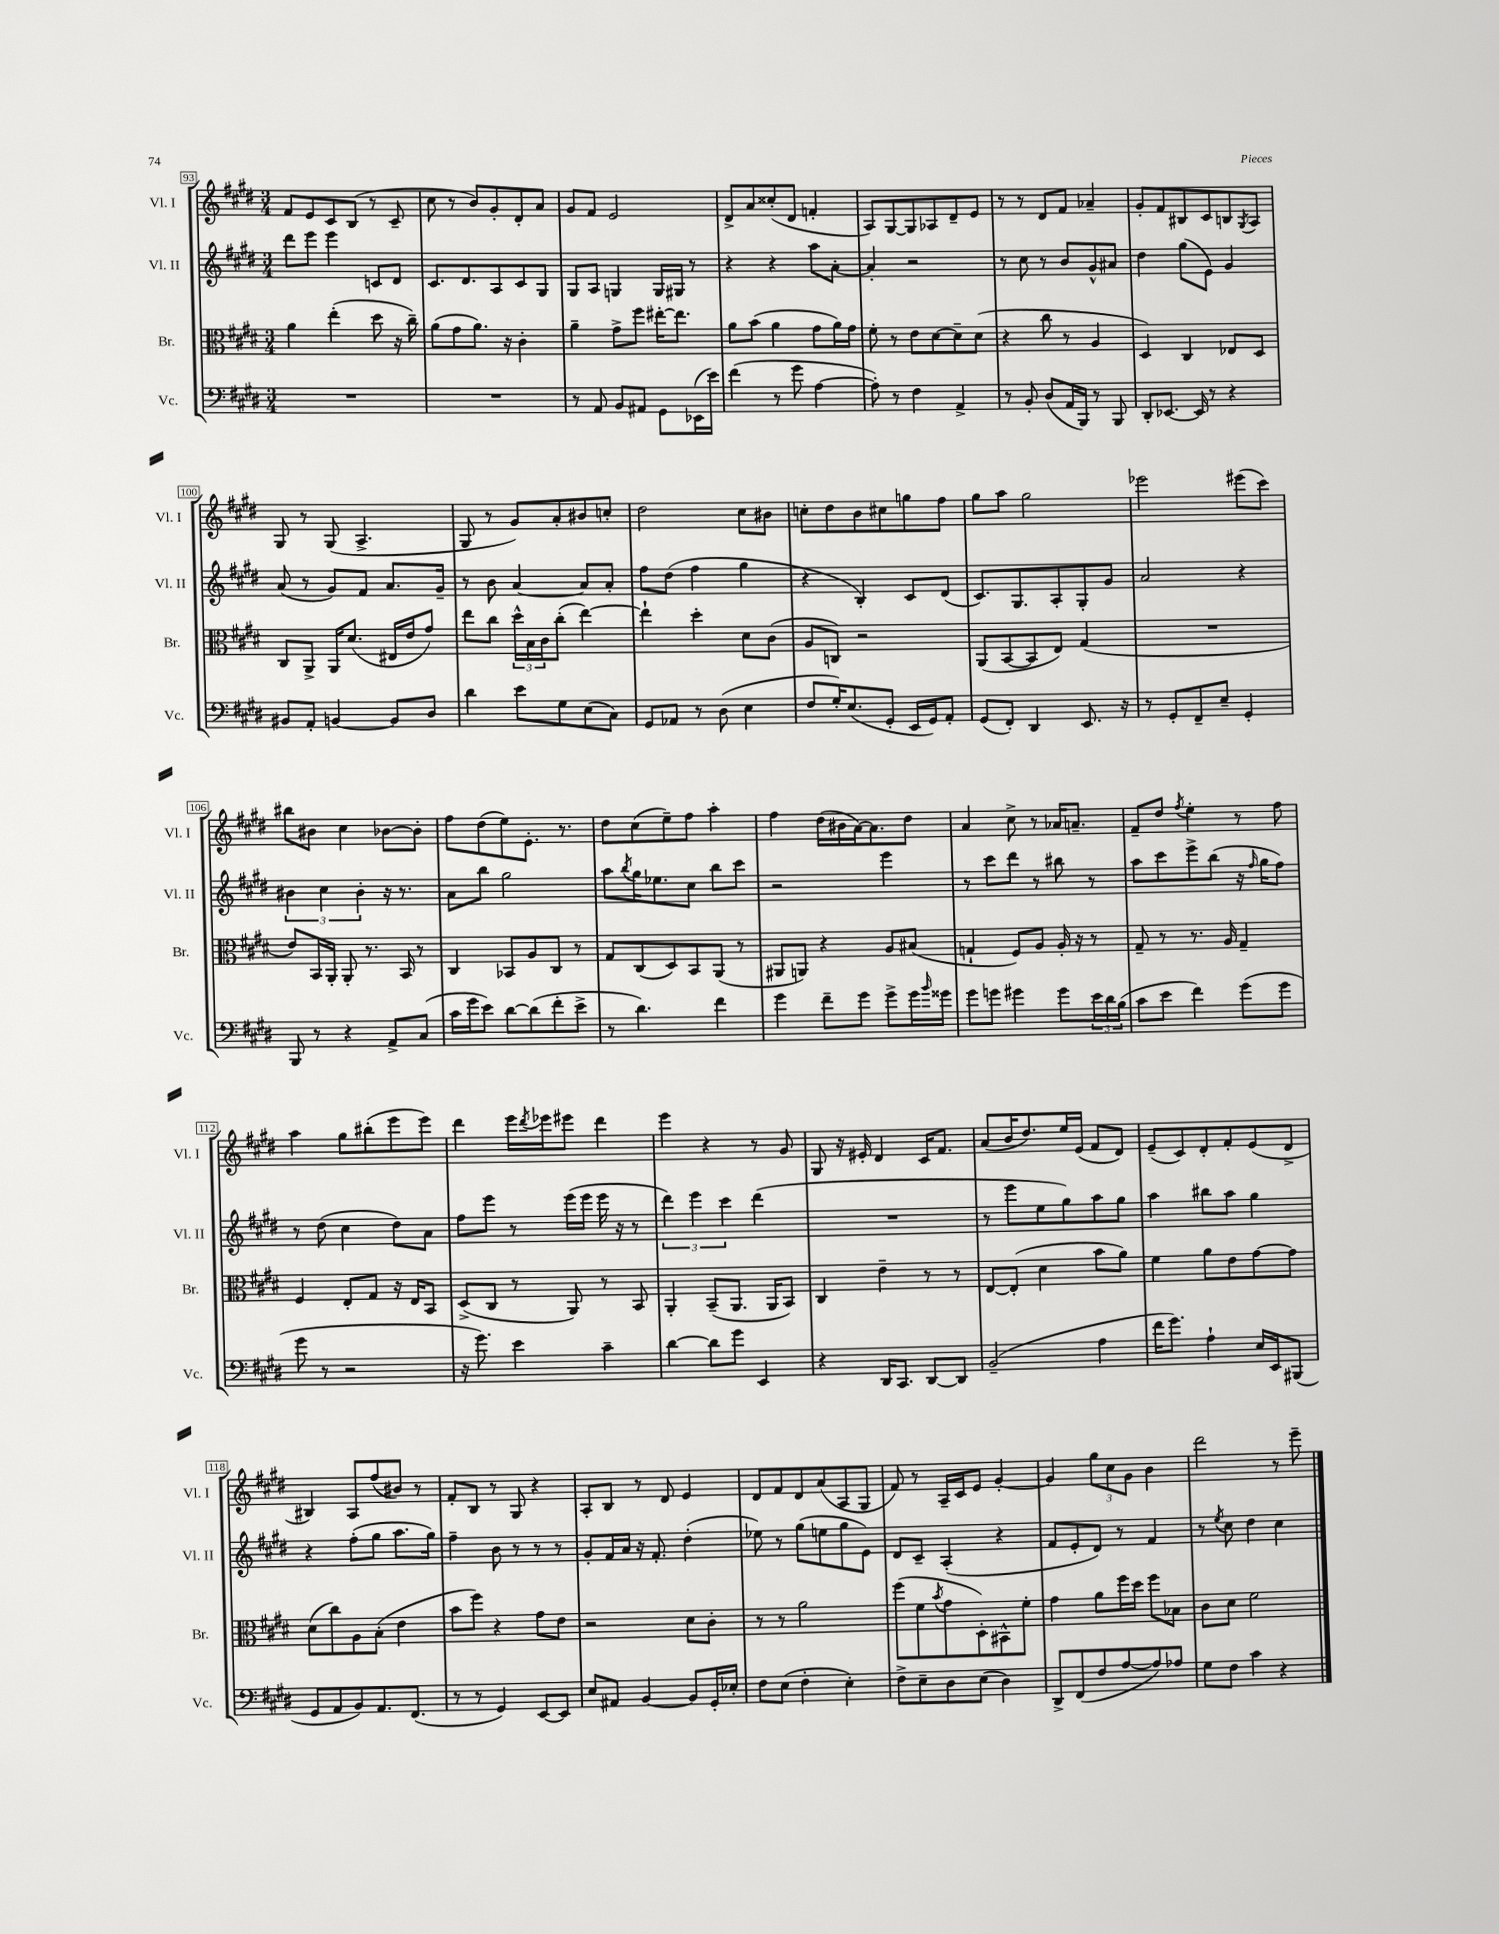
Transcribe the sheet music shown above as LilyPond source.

<<
\new StaffGroup <<
\new Staff = "s0" \with { instrumentName = "Vl. I" shortInstrumentName = "Vl. I" } {
    \clef treble \key e \major \numericTimeSignature \time 3/4
    fis'8 e'8 cis'8 b8( r8 cis'8-- |
    cis''8 r8 b'8) gis'8-. dis'8-. a'8 |
    gis'8 fis'8 e'2 |
    dis'8-> a'8 cisis''8-.( dis'8 f'4-. |
    a8) gis8~ gis8 aes8 dis'8-- e'8 |
    r8 r8 dis'8 fis'8 aes'4-- |
    gis'8-. fis'8 bis8 cis'8 b8 \acciaccatura { gis8 } a8 |
    gis8 r8 gis8( a4.-> |
    gis8 r8 gis'8) a'8-. bis'8 c''8-. |
    dis''2 cis''8 bis'8 |
    c''8-. dis''8 b'8 cis''8 g''8 fis''8 |
    gis''8 a''8 gis''2 |
    ees'''2 eis'''8( cis'''8) |
    bis''8 bis'8 cis''4 bes'8~ bes'8-. |
    fis''8 dis''8( e''8) e'8.-. r8. |
    dis''8 cis''8( e''8--) fis''8 a''4-. |
    fis''4 dis''16( bis'16 a'16~) a'8. dis''8 |
    a'4 cis''8-> r8 aes'16 a'8.-- |
    fis'8-- dis''8 \acciaccatura { fis''8 } e''4-. r8 fis''8 |
    a''4 gis''8 bis''8-.( e'''8 e'''8) |
    dis'''4 e'''16 \acciaccatura { dis'''8 } ees'''16 eis'''8 dis'''4 |
    e'''4 r4 r8 gis'8 |
    gis8 r16 eis'16-. dis'4 cis'16 fis'8. |
    a'8( b'16 dis''8.) e''16 e'16( fis'8 dis'8) |
    e'8--( cis'8) dis'8-. fis'8-. e'8( dis'8-> |
    bis4) a8 fis''8( bis'8) r8 |
    fis'8-. b8 r8 gis8 r4 |
    a8-. b8 r8 dis'8 e'4 |
    dis'8 fis'8 dis'8 a'8( a8 gis8 |
    fis'8) r8 a16-- cis'16 e'8 gis'4~-. |
    gis'4 \tuplet 3/2 { gis''8 cis''8 gis'8 } b'4 |
    dis'''2 r8 e'''8-- \bar "|." |
}
\new Staff = "s1" \with { instrumentName = "Vl. II" shortInstrumentName = "Vl. II" } {
    \clef treble \key e \major \numericTimeSignature \time 3/4
    dis'''8 e'''8 e'''4 c'8 dis'8 |
    cis'8. dis'8. a8 cis'8 gis8 |
    gis8 a8 g4 g16 gis16 r8 |
    r4 r4 a''8 a'8~-. |
    a'4-. r2 |
    r8 cis''8 r8 b'8 gis'8-^ ais'8 |
    dis''4 gis''8( e'8) gis'4 |
    a'8( r8 gis'8) fis'8 a'8. gis'16-- |
    r8 b'8 a'4~ a'8 a'8-. |
    fis''8 dis''8( fis''4 gis''4 |
    r4 b4-.) cis'8 dis'8( |
    cis'8.) gis8. a8-. gis8-. gis'8 |
    a'2 r4 |
    \tuplet 3/2 { bis'4 cis''4 bis'4-. } r16 r8. |
    a'8 b''8 gis''2 |
    a''8 \acciaccatura { b''8 } gis''16 ees''8. cis''8 b''8 cis'''8 |
    r2 e'''4 |
    r8 cis'''8 dis'''8 r8 bis''8 r8 |
    a''8 cis'''8 e'''8-> b''8( r16 \grace { fis''16 } gis''16 fis''8) |
    r8 dis''8( cis''4 dis''8) a'8 |
    fis''8 e'''8 r8 e'''16( e'''16 e'''16 r16 r8 |
    \tuplet 3/2 { dis'''4) e'''4 cis'''4 } dis'''4( |
    R2. |
    r8 e'''8 e''8 gis''8) a''8 gis''8 |
    a''4 bis''8 a''8 gis''4 |
    r4 fis''8-.( gis''8 a''8. gis''16) |
    fis''4-- b'8 r8 r8 r8 |
    gis'8-. fis'16 a'16 r16 fis'8.-. dis''4-.( |
    ees''8) r8 gis''8( e''8 gis''8 e'8) |
    dis'8 cis'8-- a4-.( r4 |
    fis'8 e'8-. dis'8) r8 fis'4 |
    r8 \acciaccatura { e''8 } cis''8 dis''4 cis''4 \bar "|." |
}
\new Staff = "s2" \with { instrumentName = "Br." shortInstrumentName = "Br." } {
    \clef alto \key e \major \numericTimeSignature \time 3/4
    a'4 e''4-.( dis''8 r16 cis''16--) |
    a'8( gis'8 a'8.) r16 cis'4-. |
    a'4-- gis'8-> fis''8 eis''16~-. eis''8. |
    a'8 b'8( a'4 gis'8 a'16) gis'16 |
    fis'8-. r8 e'8 dis'8~ dis'8-- dis'8( |
    r4 cis''8 r8 a4 |
    dis4) cis4 ees8 dis8 |
    cis8 a,8-> a,16 dis'8.( eis16 e'16 gis'8) |
    e''8 cis''8 \tuplet 3/2 { dis''16-^ b16 cis'16 } cis''8-.( e''4~) |
    e''4-! dis''4-. dis'8 cis'8( |
    a8 c8) r2 |
    a,8( b,8~ b,8 e8) gis4( |
    R2. |
    e'8) b,16 a,16-. a,8-. r8. b,16 r8 |
    cis4 bes,8 a8 cis8 r8 |
    gis8 cis8( dis8) b,8 a,8( r8 |
    ais,8 a,8) r4 a8 bis8( |
    g4-! fis8) a8 a16-. r16 r8 |
    gis8-- r8 r8. a16 gis4-- |
    fis4 e8-. gis8 r16 e16 b,8 |
    dis8->( cis8 r8 a,8) r8 b,8 |
    a,4-. b,8--( a,8. a,16 b,8) |
    cis4 e'4-- r8 r8 |
    e8~ e8-.( dis'4 b'8 a'8) |
    fis'4 a'8 e'8 gis'8~ gis'8 |
    dis'8( cis''8) a8 b8-.( e'4 |
    b'8 fis''8) r4 gis'8 e'8 |
    r2 dis'8 cis'8-. |
    r8 r8 a'2 |
    fis''8( fis'8 \acciaccatura { b'8 } gis'8 dis8-.) bis,8-^ fis'8-. |
    gis'4 a'8 fis''16 dis''16 fis''8 bes8 |
    cis'8 dis'8 fis'2 \bar "|." |
}
\new Staff = "s3" \with { instrumentName = "Vc." shortInstrumentName = "Vc." } {
    \clef bass \key e \major \numericTimeSignature \time 3/4
    R2. |
    R2. |
    r8 a,8 b,8 ais,8 gis,8 ees,16( e'16) |
    fis'4( r8 gis'8 a4~ |
    a8-.) r8 fis4 a,4-> |
    r8 b,8-. dis8( a,16 b,,16) r8 b,,8 |
    dis,8-. ees,8.~ ees,16 r8 r4 |
    bis,8 a,8-. b,4~ b,8 dis8 |
    dis'4 e'8 gis8 e8( cis8) |
    gis,8 aes,8 r8 dis8( e4 |
    fis8 gis16-.) e8.( gis,8-. e,16 gis,16) a,8-. |
    gis,8( fis,8-.) dis,4 e,8. r16 |
    r8 gis,8-. fis,8-- e8-- gis,4-. |
    b,,8 r8 r4 a,8-> cis8( |
    cis'16 gis'16 e'8) dis'8~ dis'8( fis'8-. e'8-> |
    r8 dis'4.) fis'4 |
    gis'4 fis'8-- gis'8 gis'8-> gis'16 \grace { b'16 } gisis'16 |
    gis'8 g'8 gis'4 gis'8 \tuplet 3/2 { e'16 dis'16 b16( } |
    cis'8 e'8 fis'4) gis'8( gis'8 |
    gis'8 r8 r2 |
    r16 gis'8.) e'4 cis'4-- |
    dis'4~ dis'8 gis'8 e,4 |
    r4 dis,16 cis,8. dis,8~ dis,8 |
    b,2--( a4 |
    fis'16 gis'8.) a4-! e16 e,16 bis,,8( |
    gis,8 a,8 b,8) a,8. fis,8.( |
    r8 r8 gis,4) e,8~ e,8 |
    e8 ais,8 b,4~ b,8 gis,16-. ees16-. |
    fis8 e8( fis4-. e4-.) |
    fis8-> e8-- dis8 e8( dis4) |
    dis,8-> fis,8( fis8 a8~ a8) aes8 |
    gis8 fis8 cis'4 r4 \bar "|." |
}
>>
>>
\layout { \context { \Score currentBarNumber = #93 \override BarNumber.stencil = #(make-stencil-boxer 0.1 0.3 ly:text-interface::print) } }
